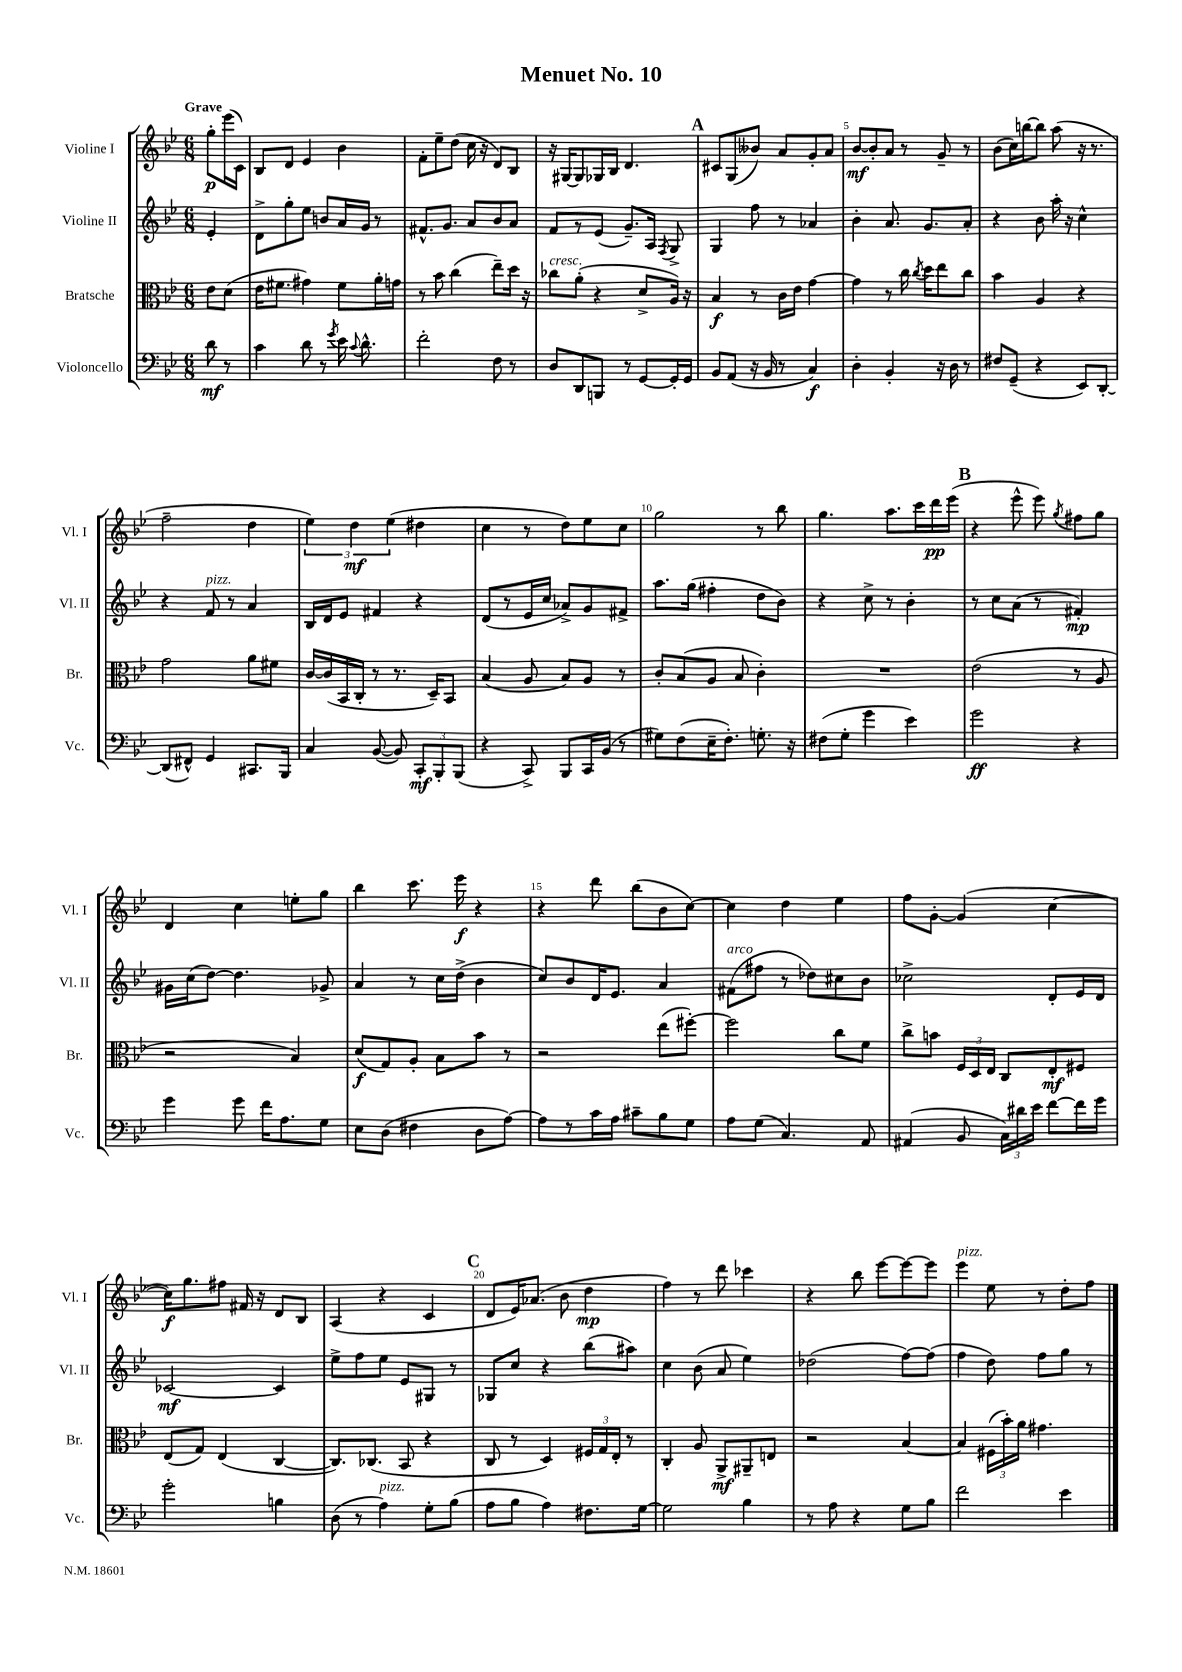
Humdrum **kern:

**kern	**dynam	**kern	**dynam	**kern	**dynam	**kern	**dynam
*part4	*part4	*part3	*part3	*part2	*part2	*part1	*part1
*staff4	*staff4	*staff3	*staff3	*staff2	*staff2	*staff1	*staff1
*I"Violoncello	*	*I"Bratsche	*	*I"Violine II	*	*I"Violine I	*
*I'Vc.	*	*I'Br.	*	*I'Vl. II	*	*I'Vl. I	*
*clefF4	*	*clefC3	*	*clefG2	*	*clefG2	*
*k[b-e-]	*	*k[b-e-]	*	*k[b-e-]	*	*k[b-e-]	*
*M6/8	*	*M6/8	*	*M6/8	*	*M6/8	*
=	=	=	=	=	=	=	=
!	!	!	!	!	!	!LO:TX:a:B:t=Grave	!
8d\	mf	8e-\L	.	4e-'/	.	8gg'\L	p
8r	.	(8d\J	.	.	.	(16eee-\L	.
.	.	.	.	.	.	16c\JJ)	.
=1	=1	=1	=1	=1	=1	=1	=1
4c\	.	16e-\KL	.	8d^\L	.	8B-/L	.
.	.	8.f#X\J	.	.	.	.	.
.	.	.	.	8gg'\	.	8d/J	.
8d\	.	4g#X\)	.	8ee-\J	.	4e-/	.
8r	.	.	.	8bn/L	.	.	.
8qg/	.	.	.	.	.	.	.
16e-\	.	8f#\L	.	16a/L	.	4b-\	.
8qqc/	.	.	.	.	.	.	.
8.d^^\	.	.	.	16g/JJ	.	.	.
.	.	16a'\L	.	8r	.	.	.
.	.	16gn\JJ	.	.	.	.	.
=2	=2	=2	=2	=2	=2	=2	=2
2f'\	.	8r	.	8.f#X^^/L	.	8f'\L	.
.	.	8b-\	.	.	.	8ee-~\	.
.	.	.	.	8.g/J	.	.	.
.	.	(4cc\	.	.	.	(8dd\J	.
.	.	.	.	8a/L	.	16cc\	.
.	.	.	.	.	.	16r	.
8F\	.	8ee-~\L)	.	8b-/	.	8d/L)	.
8r	.	16dd\Jk	.	8a/J	.	8B-/J	.
.	.	16r	.	.	.	.	.
=3	=3	=3	=3	=3	=3	=3	=3
!	!	!LO:TX:a:i:t=cresc.	!	!	!	!	!
8D/L	.	8cc-X\L	.	8f/L	.	16r	.
.	.	.	.	.	.	[16G#X/KL	.
8DD/	.	(8a'\J	.	8r	.	8G#/]	.
8BBBn/J	.	4r	.	(8e-/J	.	16G-X/L	.
.	.	.	.	.	.	16B-/JJ	.
8r	.	.	.	8.g~/L)	.	4.d/	.
[8GG/L	.	8d^/L	.	.	.	.	.
.	.	.	.	16A/Jk	.	.	.
.	.	.	.	8qF/	.	.	.
16GG'/L]	.	16A/Jk)	.	8G^/	.	.	.
16GG/JJ	.	16r	.	.	.	.	.
!!LO:REH:place=s1:t=A
=4	=4	=4	=4	=4	=4	=4	=4
8BB-/L	.	4B-/	f	4G/	.	8c#X/L	.
(8AA/J	.	.	.	.	.	(8G/	.
16r	.	8r	.	8ff\	.	8b--X/J)	.
16BB-/	.	.	.	.	.	.	.
8r	.	16c\LL	.	8r	.	8a/L	.
.	.	16e-\JJ	.	.	.	.	.
4C/)	f	[4g\	.	4a-X/	.	8g'/	.
.	.	.	.	.	.	8a/J	.
=5	=5	=5	=5	=5	=5	=5	=5
4D'\	.	4g\]	.	4b-'\	.	[8b-/L	mf
.	.	.	.	.	.	8b-'/]	.
4BB-'/	.	8r	.	8.a/	.	8a/J	.
.	.	16cc\	.	.	.	8r	.
.	.	8qcc/	.	.	.	.	.
.	.	16dd\KL	.	8.g/L	.	.	.
16r	.	8ee-\	.	.	.	8g~/	.
16D\	.	.	.	.	.	.	.
8r	.	8cc\J	.	8a'/J	.	8r	.
=6	=6	=6	=6	=6	=6	=6	=6
8F#X/L	.	4b-\	.	4r	.	(8b-\L	.
(8GG~/J	.	.	.	.	.	16cc\L)	.
.	.	.	.	.	.	[16bbn\J	.
4r	.	4A/	.	8b-\	.	8bb\J]	.
.	.	.	.	16aa'\	.	(8aa\	.
.	.	.	.	16r	.	.	.
8EE-/L)	.	4r	.	4cc^^\	.	16r	.
.	.	.	.	.	.	8.r	.
[8DD'/J	.	.	.	.	.	.	.
!!LO:LB:g=z
=7	=7	=7	=7	=7	=7	=7	=7
(8DD/L]	.	2g\	.	4r	.	2ff~\	.
8FF#X^^/J)	.	.	.	.	.	.	.
!	!	!	!	!LO:TX:a:i:t=pizz.	!	!	!
4GG/	.	.	.	8f/	.	.	.
.	.	.	.	8r	.	.	.
8.CC#X/L	.	8a\L	.	4a/	.	4dd\	.
.	.	8f#X\J	.	.	.	.	.
16BBB-/Jk	.	.	.	.	.	.	.
=8	=8	=8	=8	=8	=8	=8	=8
4C/	.	[16c/LL	.	16B-/LL	.	6ee-\)	.
.	.	(16c/]	.	16d/J	.	.	.
.	.	16BB-/	.	8e-/J	.	.	.
.	.	.	.	.	.	6dd\	mf
.	.	16C'/JJ	.	.	.	.	.
([8BB-/	.	8r	.	4f#X/	.	.	.
.	.	.	.	.	.	(6ee-\	.
8BB-/])	.	8.r	.	.	.	.	.
12CC'/L	mf	.	.	4r	.	4dd#X\	.
.	.	16D~/KL)	.	.	.	.	.
12BBB-'/	.	.	.	.	.	.	.
.	.	8BB-/J	.	.	.	.	.
(12BBB-/J	.	.	.	.	.	.	.
=9	=9	=9	=9	=9	=9	=9	=9
4r	.	(4B-/	.	(8d/L	.	4cc\	.
.	.	.	.	8r	.	.	.
8CC^/)	.	8A/	.	16e-/L	.	8r	.
.	.	.	.	16cc/JJ	.	.	.
8BBB-/L	.	8B-/L)	.	8a-X^/L)	.	8dd\L)	.
16CC/L	.	8A/J	.	8g/	.	8ee-\	.
(16BB-/JJ	.	.	.	.	.	.	.
8r	.	8r	.	8f#X^/J	.	8cc\J	.
=10	=10	=10	=10	=10	=10	=10	=10
8G#X\L)	.	8c'/L	.	8.aa\L	.	2gg\	.
(8F\	.	(8B-/	.	.	.	.	.
.	.	.	.	(16gg\Jk	.	.	.
16E-~\K	.	8A/J	.	4ff#X'\	.	.	.
8.F'\J)	.	.	.	.	.	.	.
.	.	8B-/	.	.	.	.	.
8.Gn'\	.	4c'\)	.	8dd\L	.	8r	.
.	.	.	.	8b-\J)	.	8bb-\	.
16r	.	.	.	.	.	.	.
=11	=11	=11	=11	=11	=11	=11	=11
(8F#X\L	.	2.r	.	4r	.	4.gg\	.
8G'\J	.	.	.	.	.	.	.
4g\	.	.	.	8cc^\	.	.	.
.	.	.	.	8r	.	8.aa\L	.
4e-\)	.	.	.	4b-'\	.	.	.
.	.	.	.	.	.	16ccc\L	.
.	.	.	.	.	.	16ddd\	pp
.	.	.	.	.	.	(16eee-\JJ	.
!!LO:REH:place=s1:t=B
=12	=12	=12	=12	=12	=12	=12	=12
2g\	ff	(2e-\	.	8r	.	4r	.
.	.	.	.	8cc\L	.	.	.
.	.	.	.	(8a\J	.	8eee-^^\	.
.	.	.	.	8r	.	8eee-\)	.
.	.	.	.	.	.	8qgg/	.
4r	.	8r	.	4f#X'/)	mp	8ff#X\L	.
.	.	8A/	.	.	.	8gg\J	.
!!LO:LB:g=z
=13	=13	=13	=13	=13	=13	=13	=13
4g\	.	2r	.	16g#X\LL	.	4d/	.
.	.	.	.	(16cc\J	.	.	.
.	.	.	.	[8dd\J)	.	.	.
8g\	.	.	.	4.dd\]	.	4cc\	.
16f\KL	.	.	.	.	.	.	.
8.A\	.	.	.	.	.	.	.
.	.	4B-/)	.	.	.	8een'\L	.
8G\J	.	.	.	8g-X^/	.	8gg\J	.
=14	=14	=14	=14	=14	=14	=14	=14
8E-\L	.	(8d/L	f	4a/	.	4bb-\	.
(8D\J	.	8G/)	.	.	.	.	.
4F#X\	.	8A'/J	.	8r	.	8.ccc\	.
.	.	8B-\L	.	16cc\LL	.	.	.
.	.	.	.	(16dd^\JJ	.	16eee-\	f
8D\L	.	8b-\J	.	4b-\	.	4r	.
[8A\J)	.	8r	.	.	.	.	.
=15	=15	=15	=15	=15	=15	=15	=15
8A\L]	.	2r	.	8cc/L)	.	4r	.
8r	.	.	.	8b-/	.	.	.
16c\L	.	.	.	16d/K	.	8ddd\	.
16A\JJ	.	.	.	8.e-/J	.	.	.
8c#X~\L	.	.	.	.	.	(8bb-\L	.
8B-\	.	(8ee-\L	.	4a/	.	8b-\	.
8G\J	.	[8ff#X'\J)	.	.	.	[8cc\J)	.
=16	=16	=16	=16	=16	=16	=16	=16
!	!	!	!	!LO:TX:a:i:t=arco	!	!	!
8A\L	.	2ff#\]	.	(8f#X\L	.	4cc\]	.
(8G\J	.	.	.	8ff#X\J	.	.	.
4.C/)	.	.	.	8r	.	4dd\	.
.	.	.	.	8dd-X\L)	.	.	.
.	.	8cc\L	.	8cc#X\	.	4ee-\	.
8AA/	.	8f\J	.	8b-\J	.	.	.
=17	=17	=17	=17	=17	=17	=17	=17
(4AA#X/	.	8cc^\L	.	2cc-X^\	.	8ff\L	.
.	.	8bn\J	.	.	.	[8g'\J	.
8BB-/	.	24F/LL	.	.	.	(4g/]	.
.	.	24D/	.	.	.	.	.
.	.	24E-/JJ	.	.	.	.	.
24C\LL)	.	8C/L	.	.	.	.	.
24d#X\	.	.	.	.	.	.	.
24e-\JJ	.	.	.	.	.	.	.
[8f\L	.	8E-'/	mf	8d'/L	.	[4cc\	.
16f\L]	.	8F#X/J	.	16e-/L	.	.	.
16g\JJ	.	.	.	16d/JJ	.	.	.
!!LO:LB:g=z
=18	=18	=18	=18	=18	=18	=18	=18
2g'\	.	(8E-/L	.	[2c-X/	mf	16cc\KL])	f
.	.	.	.	.	.	8.gg\	.
.	.	8G/J)	.	.	.	.	.
.	.	(4E-/	.	.	.	8ff#X\J	.
.	.	.	.	.	.	16f#X/	.
.	.	.	.	.	.	16r	.
4Bn\	.	[4C/	.	4c-/]	.	8d/L	.
.	.	.	.	.	.	8B-/J	.
=19	=19	=19	=19	=19	=19	=19	=19
(8D\	.	8.C/L])	.	8ee-^\L	.	(4A/	.
8r	.	.	.	8ff\	.	.	.
.	.	(8.C-X/J	.	.	.	.	.
!LO:TX:a:i:t=pizz.	!	!	!	!	!	!	!
4A\)	.	.	.	8ee-\J	.	4r	.
.	.	8BB-/	.	8e-/L	.	.	.
8G'\L	.	4r	.	8G#X/J	.	4c/	.
(8B-\J	.	.	.	8r	.	.	.
!!LO:REH:place=s1:t=C
=20	=20	=20	=20	=20	=20	=20	=20
8A\L	.	8C/	.	8G-X/L	.	8d/L	.
8B-\J	.	8r	.	8cc/J	.	16e-/K)	.
.	.	.	.	.	.	(8.a-X/J	.
4A\)	.	4D/)	.	4r	.	.	.
.	.	.	.	.	.	8b-\	.
8.F#X\L	.	24F#X/LL	.	(8bb-\L	.	4dd\	mp
.	.	24G/	.	.	.	.	.
.	.	24E-'/JJ	.	.	.	.	.
.	.	8r	.	8aa#X\J)	.	.	.
[16G\Jk	.	.	.	.	.	.	.
=21	=21	=21	=21	=21	=21	=21	=21
2G\]	.	4C'/	.	4cc\	.	4ff\)	.
.	.	8A/	.	(8b-\	.	8r	.
.	.	8AA^/L	mf	8a/	.	8ddd\	.
4B-\	.	8AA#X~/	.	4ee-\)	.	4ccc-X\	.
.	.	8En/J	.	.	.	.	.
=22	=22	=22	=22	=22	=22	=22	=22
8r	.	2r	.	(2dd-X\	.	4r	.
8A\	.	.	.	.	.	.	.
4r	.	.	.	.	.	8bb-\	.
.	.	.	.	.	.	[8eee-\L	.
8G\L	.	[4B-/	.	[8ff\L)	.	8eee-\_	.
8B-\J	.	.	.	(8ff\J]	.	8eee-\J]	.
=23	=23	=23	=23	=23	=23	=23	=23
!	!	!	!	!	!	!LO:TX:a:i:t=pizz.	!
2f\	.	4B-/]	.	4ff\	.	4eee-\	.
.	.	(24F#X\LL	.	8dd\)	.	8ee-\	.
.	.	24b-'\)	.	.	.	.	.
.	.	24a\JJ	.	.	.	.	.
.	.	4.g#X\	.	8ff\L	.	8r	.
4e-\	.	.	.	8gg\J	.	8dd'\L	.
.	.	.	.	8r	.	8ff\J	.
==	==	==	==	==	==	==	==
*-	*-	*-	*-	*-	*-	*-	*-
